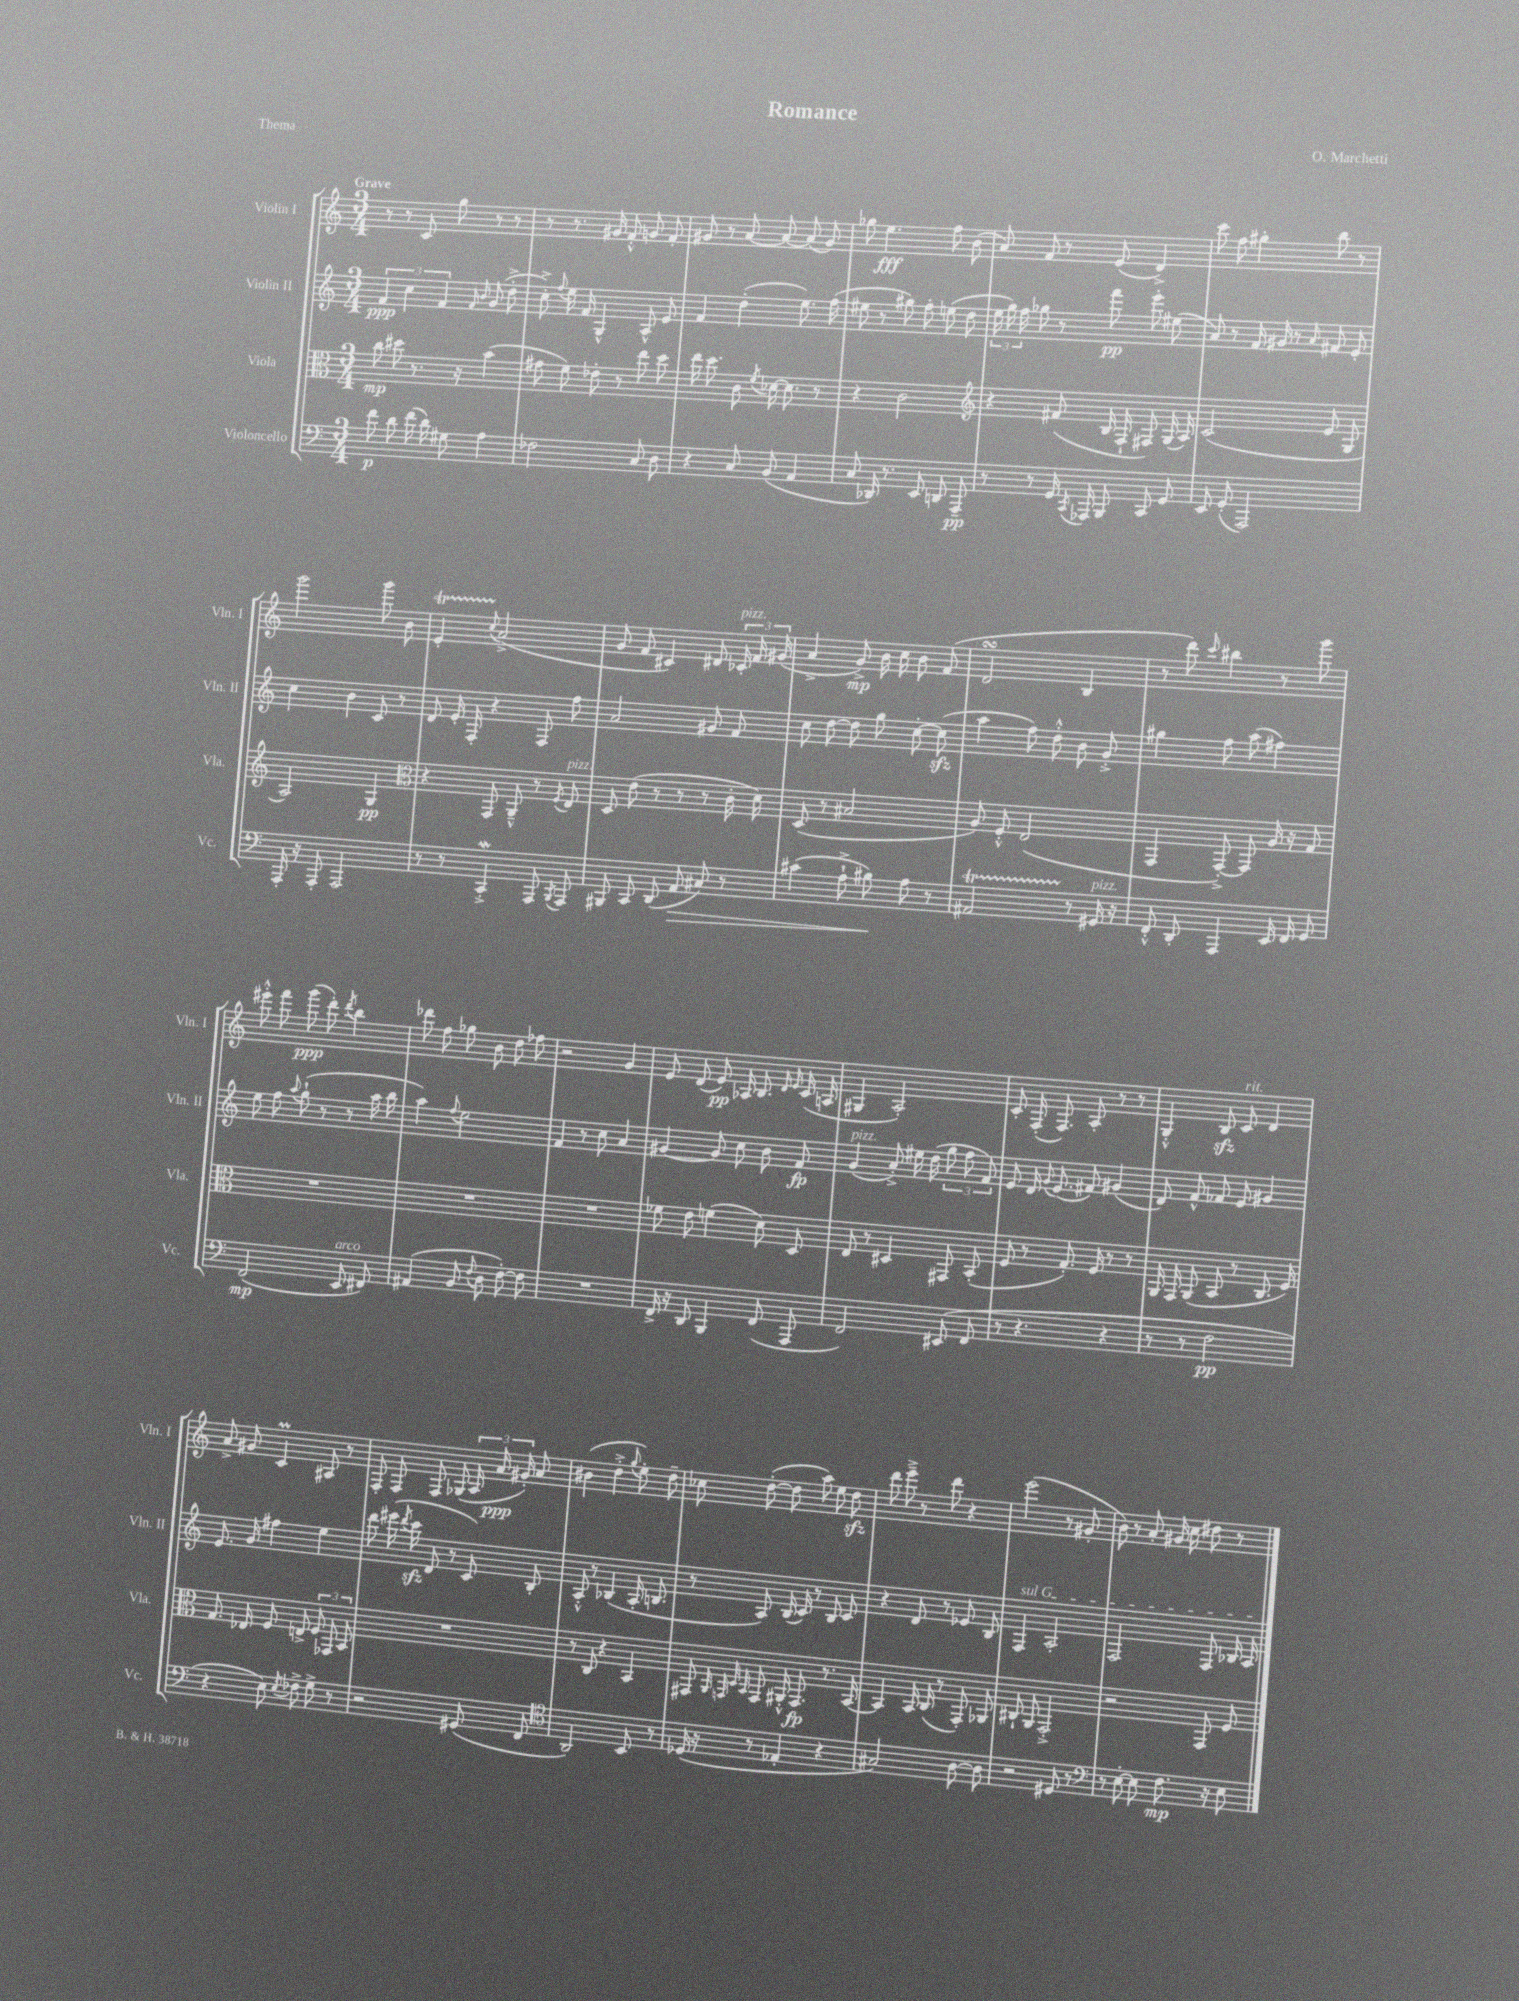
\header { title = "Romance" composer = "O. Marchetti" piece = "Thema" }
<<
\new StaffGroup <<
\new Staff = "s0" \with { instrumentName = "Violin I" shortInstrumentName = "Vln. I" } {
    \clef treble \key c \major \numericTimeSignature \time 3/4 \tempo "Grave"
    \autoBeamOff r8 r8 c'8 g''8 r8 r8 |
    r8 r8. gis'16 f'8-.-^ g'8 f'8-. |
    gis'8 r8 a'8~ a'8~ a'8( gis'8) |
    ges''8 e''4.\fff f''8 b'8( |
    a'8) f'8 r8 e'8( d'4->) |
    c'''8 f''8 gis''4-. b''8 r8 |
    g'''2 g'''8 b'8 |
    e'4-.\startTrillSpan \appoggiatura { c''8 } a'2->\stopTrillSpan( |
    g'8 f'8 cis'4) dis'8 \tuplet 3/2 { ces'16-.^\markup { \italic "pizz." } f'16 gis'16( } |
    a'4-> g'8->\mp) b'16 c''16 b'8 f'8( |
    d'2\turn b4 |
    r8 d'''8) \grace { c'''16 } bis''4 r8 g'''8 |
    eis'''8-.-^ f'''8 g'''8\ppp( d'''8-.) \acciaccatura { d'''8 } b''4 |
    des'''8 f''8 ges''8 b'8 d''8 fes''8 |
    r2 g'4 |
    e'8 d'8( e'8\pp) aes16 b8. \grace { d'16 e'16 } c'16( a16 |
    gis4 a2-.) |
    c'8-. f16-.( f8.) a8-. r8 r8 |
    g4-.-^ b8\sfz c'8^\markup { \italic "rit." } d'4 |
    a'8-> gis'8 c'4\prall ais8 r8 |
    f8-. f8 f8 ges8( \tuplet 3/2 { a16 a'16\ppp gis'16-.) } a'8 |
    bis'4( d''4-.-> \appoggiatura { g''8 } e''8-.) d''8-- |
    ces''8 d''8~-.( d''8 a''8) e''8 d''8\sfz |
    d'''8 e'''8---> r8 d'''8 r4 |
    e'''2( r8 gis'8-. |
    b'8) r8 a'8-. gis'16 c''16 dis''8 r8 \bar "|." |
}
\new Staff = "s1" \with { instrumentName = "Violin II" shortInstrumentName = "Vln. II" } {
    \clef treble \key c \major \numericTimeSignature \time 3/4
    \autoBeamOff \tuplet 3/2 { f'4\ppp c''4 f'4 } \grace { f'16 b'16 } g'8( d''8-.-> |
    c''8-.->) \appoggiatura { f''8 } e''16 f'16 g4-^ a8-^ e'8 |
    f'4 d''4-.( e''8.) f''16( |
    eis''8 r8 gis''8) f''8-. e''8( d''8 |
    \tuplet 3/2 { e''16 g''16) f''16 } ges''8 r8 f'''8\pp e'''8-. eis''8( |
    a'8) r8 f'16 gis'16 r8 \grace { a'16 } fis'8 e'8-. |
    c''4 b'4 c'8 r8 |
    d'8 e'16-. f16-. r4 f8 f''8 |
    a'2 gis'8 f'8 |
    c''8 d''8~ d''8 g''8 c''8~-. c''8\sfz( |
    a''4 f''8) d''8-.-^ b'8 g'8-.-> |
    gis''4 f''8 a''8( fis''4) |
    e''8 f''8 \appoggiatura { a''8 } g''8-!( r8 r8 a''16 b''16 |
    a''4) \appoggiatura { f''8 } e''2 |
    f'4 r8 c''8 a'4 |
    gis'4~ gis'8 c''8 b'8 f'8\fp |
    g'4^\markup { \italic "pizz." }( a'8-.->) eis''16 d''16( \tuplet 3/2 { g''8 f''8 f'8) } |
    e'8 d'16 \appoggiatura { g'8 } e'8.( fis'8) gis'4( |
    d'8) f'8-^ fes'8 e'8 gis'4 |
    e'8. g'16 fis''4 e''4 |
    d'''8 eis'''16( \acciaccatura { d'''8 } c'''16\sfz d'8 r8 c'8) b8-. |
    a8-.-^ r8 bes4( a16-. b8. |
    r8 a8) b16( c'16) r8 b8 c'8 |
    r4 d'8 r8 ees'8 b8 |
    \once \override TextSpanner.bound-details.left.text = \markup { \italic "sul G" } f4\startTextSpan a2-. |
    f2 f8 bes16 a16\stopTextSpan \bar "|." |
}
\new Staff = "s2" \with { instrumentName = "Viola" shortInstrumentName = "Vla." } {
    \clef alto \key c \major \numericTimeSignature \time 3/4
    \autoBeamOff c''8\mp dis''8 r8. r16 b'4( |
    gis'8 f'8) ees'8-. r8 e''8 d''8 |
    e''16 d''8. c'8 \acciaccatura { f'8 } des'16~ des'8. r8 |
    r4 c'2 |
    \clef treble r4 fis'8( b16 f16-! fis8) g16( a16) |
    c'2( e'8 g8 |
    a2) g4\pp |
    \clef alto r4 g,8 a,8---^ r8 \acciaccatura { f8 } e8^\markup { \italic "pizz." } |
    d8 e'8( r8 r8 r8 c'16-. d'16) |
    d8( r8 bis2 |
    a8) f8-.-^ e2( |
    g,4 g,8~-.->) g,8 a16 r16 g8 |
    R2. |
    R2. |
    R2. |
    fes'8 e'8 f'4( d'8) d8 |
    e8 r8 dis4 gis,8 b,8-.( |
    f8 r8 g8.-.) f16 r8 r8 |
    a,16 g,16 a,8( b,8 r8 c8. f16) |
    g8. ees16 f8 e8-> \tuplet 3/2 { f8 ges,8 b,8 } |
    R2. |
    r8 c8 r4 b,4 |
    gis,8 \grace { a,32 g,32 d32 b,32 } g,8 ais,16-.-^ g,8.\fp r8. b,16~ |
    b,4 b,16 c16( r8 g,8-.) aes,8 |
    cis8-! a,8 g,2-.-> |
    r2 g,8 f8 \bar "|." |
}
\new Staff = "s3" \with { instrumentName = "Violoncello" shortInstrumentName = "Vc." } {
    \clef bass \key c \major \numericTimeSignature \time 3/4
    \autoBeamOff f'8\p d'8 f'16( d'16) gis8 a4 |
    fes2 c8 d8 |
    r4 c8 b,8( a,4 |
    c8 des,16) r8. e,8 d,8 a,,8--\pp |
    r8 r8 g,16 \acciaccatura { c,8 } aes,,16 b,,8 c,8 g,8 |
    e,8 g,8-.( a,,2) |
    a,,16-. r16 a,,8-. a,,2 |
    r8 r8 c,4-.->\mordent a,,8 \acciaccatura { b,,8 } a,,8 |
    bis,,8 c,8 d,8( a,8\> cis8) r8 |
    cis'4( a8-!-> bis8\!) a8 r8 |
    ais,2\startTrillSpan r8\stopTrillSpan gis,16^\markup { \italic "pizz." } r16 |
    f,8-.-^ d,8-. a,,4 e,16 f,16 g,8 |
    f,2\mp( e,8^\markup { \italic "arco" } fis,8) |
    ais,4( b,8 \appoggiatura { f8 } d8 f8~-.) f8 |
    R2. |
    f,16-> r16 d,8 b,,4 f,8( a,,8 |
    f,2) eis,8( f,8 |
    r8 r4. r4 |
    r8 r8 f2\pp |
    r4 e8) \acciaccatura { e8 } fes8-> g8-> r8 |
    r2 gis,8( f,8 |
    \clef tenor a,2) b,8 r8 |
    des16( r16 r8 ees4-. r4 |
    gis2) a8~ a8 |
    r2 dis8 r8 |
    \clef bass r8 e8~-. e8 f8.\mp r16 e8 \bar "|." |
}
>>
>>
\layout { \context { \Score \remove "Bar_number_engraver" } }
